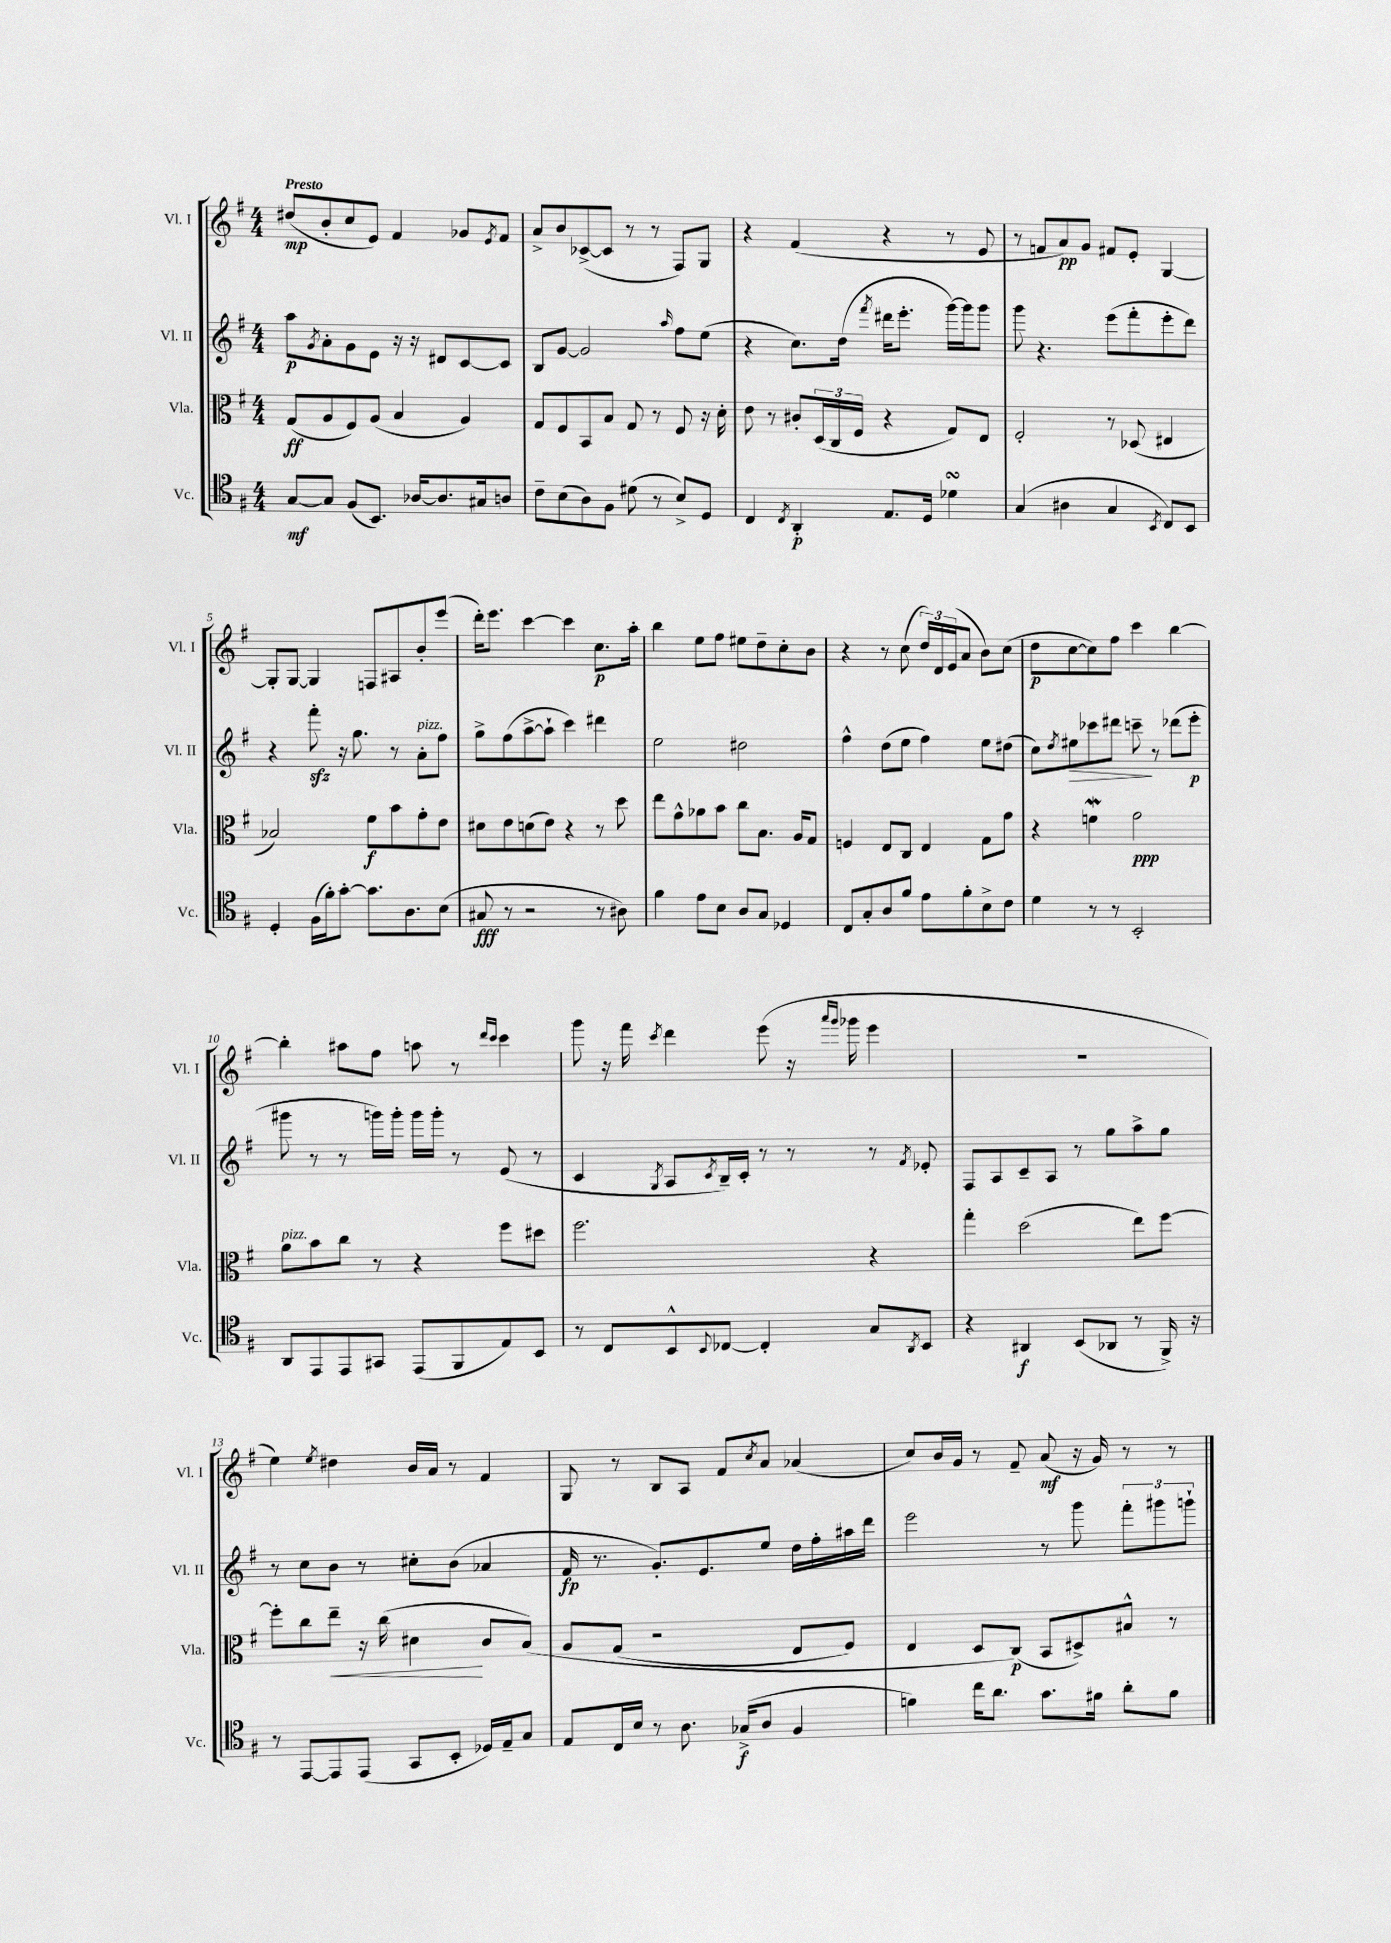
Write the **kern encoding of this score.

**kern	**kern	**kern	**kern
*staff4	*staff3	*staff2	*staff1
*clefC4	*clefC3	*clefG2	*clefG2
*k[f#]	*k[f#]	*k[f#]	*k[f#]
*M4/4	*M4/4	*M4/4	*M4/4
[8G	(8G	8aa	(8dd#
.	.	8qg	.
8G]	8A	8a'	8b'
(8F#	8F#)	8g	8cc
8.BB)	(8A	8e	8e)
.	4B	16r	4f#
[16A-	.	16r	.
8.A-]	.	8d#	.
.	4A)	[8c	8g-
16G#	.	.	.
.	.	.	8qe
8A	.	8c]	8f#
=	=	=	=
8c~	8G	8B	8a^
(8B	8F#	[8g	8b
8A)	8BB	2g]	([8c-^
8F#	8B	.	8c-]
(8d#	8G	.	8r
8r	8r	.	8r
.	.	16qqaa	.
8B^)	8F#	8ff#	8F#)
8D	16r	(8ee	8G
.	16d'	.	.
=	=	=	=
4C	8e	4r	4r
.	8r	.	.
8qC	.	.	.
4AA'	8c#'	8.cc)	(4f#
.	(24D	.	.
.	24C	.	.
.	.	(16dd	.
.	24F#	.	.
.	.	8qfff#	.
8.E	4r	16ddd#	4r
.	.	8.eee'	.
16D	.	.	.
4d-	8G)	[16ggg)	8r
.	.	16ggg]	.
.	8E	8ggg	8e
=	=	=	=
(4G	2F#'	8ggg	8r
.	.	4.r	8f
4A#	.	.	8a)
.	.	.	8g
4G	8r	(8eee	8f#
.	(8D-	8fff#'	8e'
8qBB	.	.	.
8C)	4E#	8eee'	[4G
8BB	.	8ddd)	.
=	=	=	=
4D'	2B-)	4r	8G']
.	.	.	[8G
(16F#	.	8fff#'	4G]
16f#')	.	.	.
[8g'	.	16r	.
.	.	8.gg	.
8.g]	8f#	.	8F
.	8b	8r	8A#
8.A	.	.	.
.	8g'	8a'	8b'
(8B	8e	8ff#	(8eee
=	=	=	=
8G#	8d#	8gg^	16ddd')
.	.	.	8.eee
8r	8e	(8ff#	.
2r	(8d	[8aa^	[4ccc
.	8e)	8aa`]	.
.	4r	4ccc)	4ccc]
8r	8r	4ddd#	8.cc
8A#)	8dd	.	.
.	.	.	16aa'
=	=	=	=
4f#	8ee	2ee	4bb
.	8g^^	.	.
8e	8a-	.	8ee
8B	8b	.	8ff#
8A	8cc	2dd#	8ee#
8G	8.B	.	8dd~
4D-	.	.	8cc'
.	16A	.	.
.	8G	.	8b
=	=	=	=
8C	4F	4ff#^^	4r
8G'	.	.	.
8A	8E	(8dd	8r
8f#	8C	8ee	(8cc
8e	4E	4ff#)	24dd)
.	.	.	24d
.	.	.	(24e
8f#'	.	.	8a
8B^	8G	8ee	8b)
8c	8g	(8dd#	(8cc
=	=	=	=
4d	4r	8cc)	8dd
.	.	8qdd	.
.	.	8ee#	[8cc
8r	4f	8ccc-	8cc])
8r	.	8ddd#	8ff#
2BB'	2g	8ccc~	4ccc
.	.	8r	.
.	.	(8ddd-	[4bb
.	.	8eee'	.
=	=	=	=
8AA	8a	8ggg#	4bb']
8EE	8b	8r	.
8EE	8cc	8r	8aa#
8GG#	8r	16ggg)	8ff#
.	.	16ggg'	.
(8EE	4r	16ggg	8aa
.	.	16ggg'	.
8FF#	.	8r	8r
.	.	.	16qqddd
.	.	.	16qqccc
8E)	8ff#	(8e	4ccc
8BB	8dd#	8r	.
=	=	=	=
8r	2.ff#	4c	8ggg
8C	.	.	16r
.	.	.	16fff#
.	.	8qG	8qccc
8BB^^	.	8A	4ddd
8qqBB	.	8qc	.
[8C-	.	16B~)	.
.	.	16c'	.
4C-']	.	8r	(8eee
.	.	8r	16r
.	.	.	16qqaaa
.	.	.	16qqggg
.	.	.	16ggg-
8G	4r	8r	4eee
8qAA	.	8qf#	.
8BB	.	8e-'	.
=	=	=	=
4r	4gg'	8F#	1r
.	.	8A	.
4AA#	(2dd	8c~	.
.	.	8A	.
(8BB	.	8r	.
8AA-	.	8gg	.
8r	8ee)	8aa^	.
16FF#^)	[8ff#	8gg	.
16r	.	.	.
=	=	=	=
8r	8ff#']	8r	4ee)
[8EE	8cc	8cc	.
.	.	.	8qee
8EE]	8ee~	8b	4dd#
(8EE	16r	8r	.
.	(16cc	.	.
8GG	4d#	8cc#'	16b
.	.	.	16a
8BB'	.	(8b	8r
16D-)	8c	4a-	4f#
16E~	.	.	.
8G	&(8B)	.	.
=	=	=	=
8E	8A	16f#	8G
.	.	8.r	.
16C	(8G	.	8r
16B	.	.	.
8r	2r	8.g')	8B
8.A	.	.	8A
.	.	8.e	.
.	.	.	8f#
(16G-^	.	.	.
.	.	.	8qcc
8A	.	8ee	8a
4F#	8E	16dd	(4a-
.	.	16ff#'	.
.	8F#)	16aa#	.
.	.	16ddd	.
=	=	=	=
4f)	4E	2eee	8cc)
.	.	.	16b
.	.	.	16g
16cc	8D	.	8r
8.a	.	.	.
.	(8C&)	.	8f#~
8.g	8BB	8r	(8a
.	8D#^)	8ggg	16r
16f#	.	.	16g)
8a'	8B#^^	12fff#'	8r
.	.	12ggg#	.
8f#	8r	.	8r
.	.	12ggg`	.
==	==	==	==
*-	*-	*-	*-
